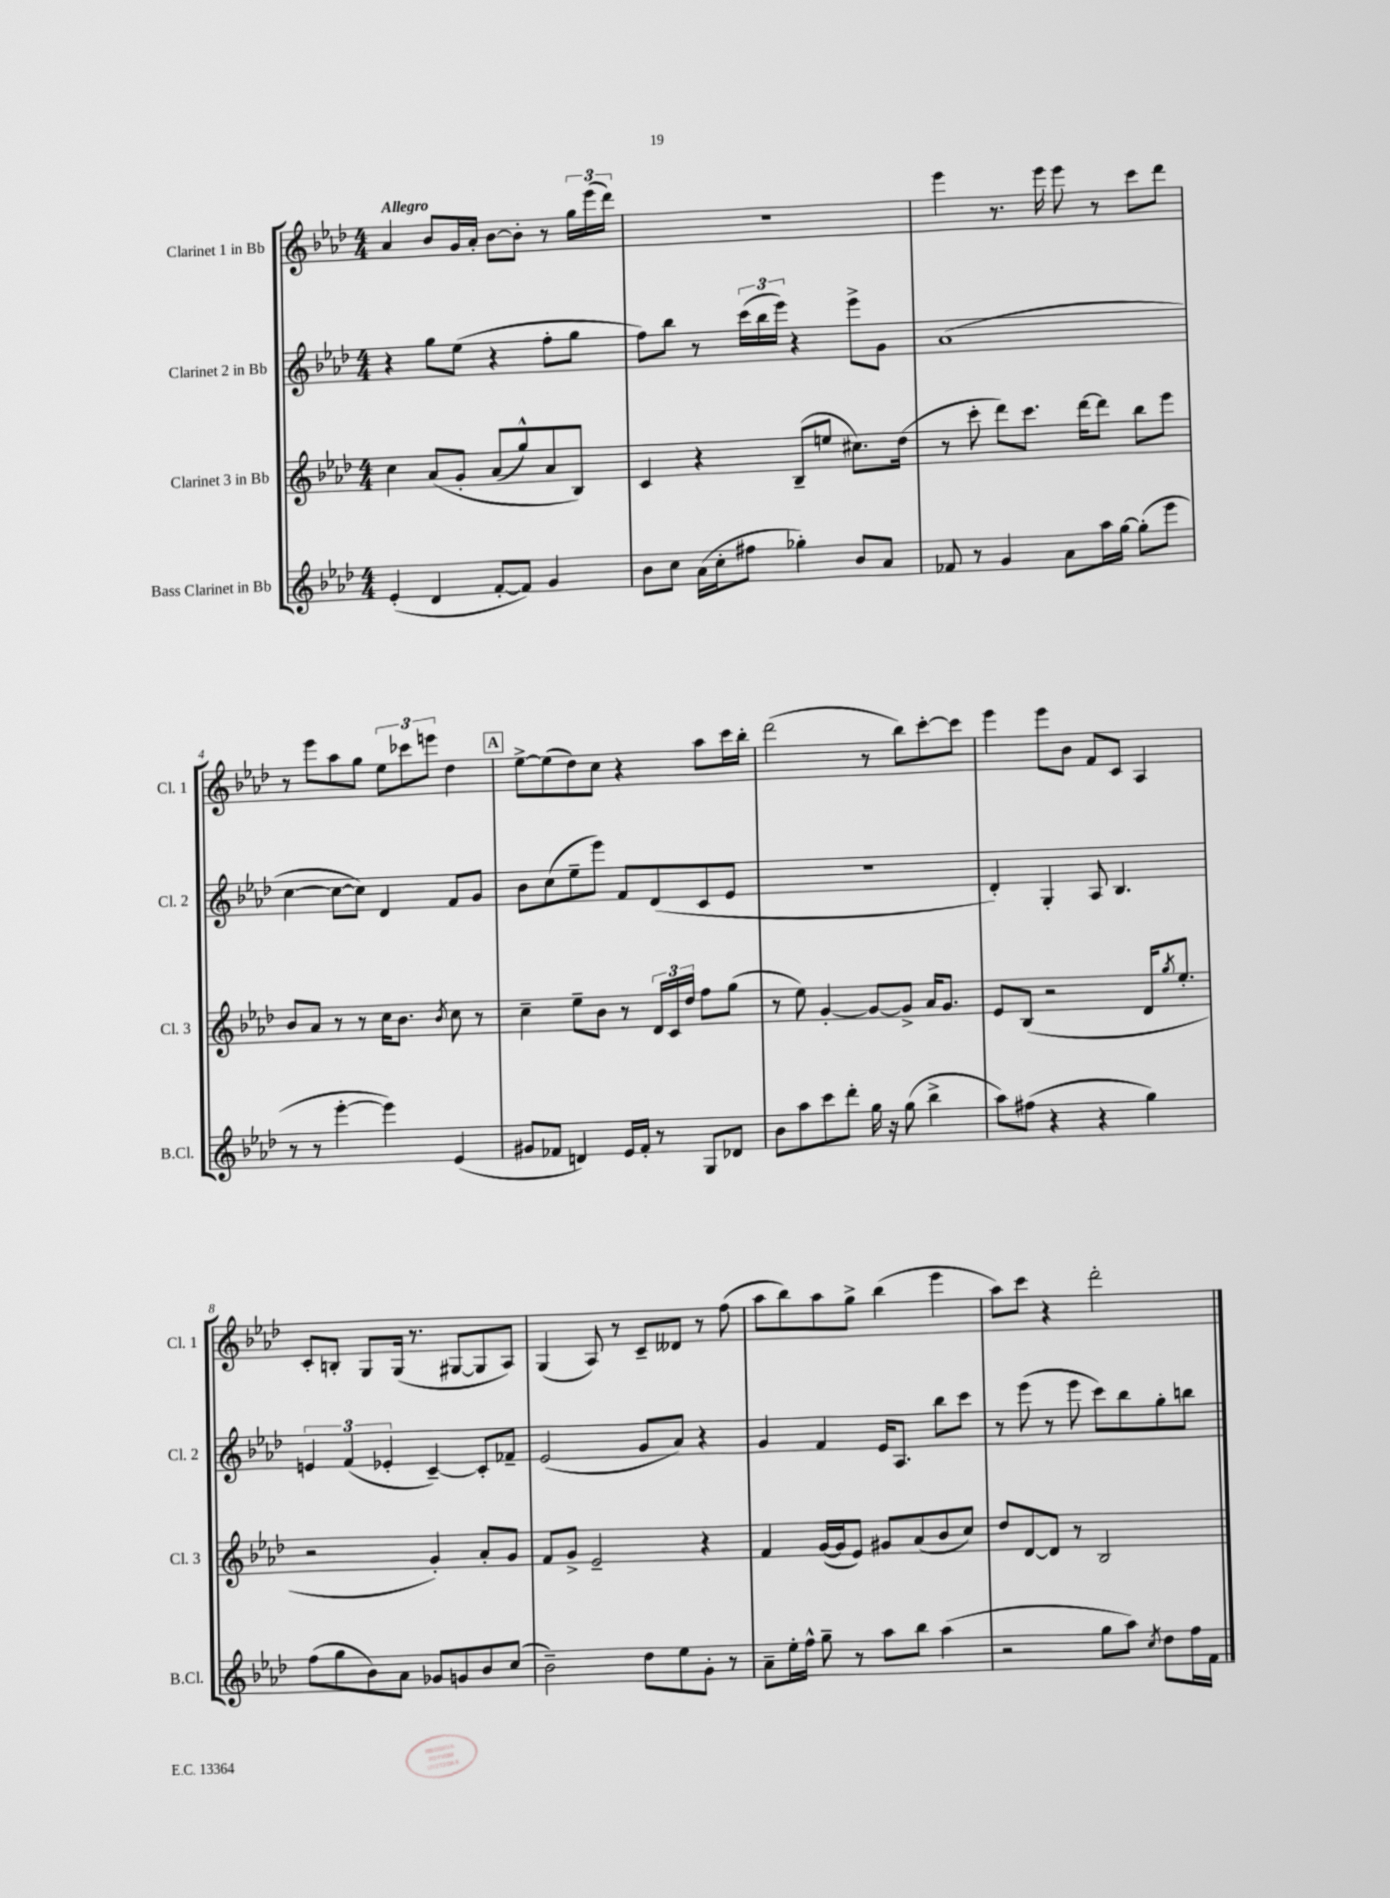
<<
\new StaffGroup <<
\new Staff = "s0" \with { instrumentName = "Clarinet 1 in Bb" shortInstrumentName = "Cl. 1" } {
    \clef treble \key aes \major \numericTimeSignature \time 4/4 \tempo "Allegro"
    aes'4 bes'8 g'16 aes'16-. bes'8~ bes'8-. r8 \tuplet 3/2 { g''16 ees'''16( des'''16) } |
    R1 |
    ees'''4 r8. ees'''16 ees'''8 r8 c'''8 des'''8 |
    r8 ees'''8 aes''8 g''8 \tuplet 3/2 { ees''8 ces'''8 e'''8 } des''4 |
    \mark \markup { \box "A" } ees''8~-> ees''8( des''8) c''8 r4 aes''8 c'''16 bes''16-. |
    des'''2( r8 bes''8) c'''8~-. c'''8 |
    ees'''4 ees'''8 bes'8 f'8 c'8 aes4 |
    c'8-. b8-. g8 g16( r8. gis8~ gis8 aes8) |
    g4( aes8) r8 c'8-- deses'8 r8 f''8( |
    aes''8 bes''8) aes''8 g''8-> bes''4( ees'''4 |
    aes''8) c'''8 r4 des'''2-. \bar "|." |
}
\new Staff = "s1" \with { instrumentName = "Clarinet 2 in Bb" shortInstrumentName = "Cl. 2" } {
    \clef treble \key aes \major \numericTimeSignature \time 4/4
    r4 g''8 ees''8( r4 f''8-. g''8 |
    f''8) bes''8 r8 \tuplet 3/2 { c'''16( bes''16 ees'''16) } r4 ees'''8-> g'8 |
    aes'1( |
    c''4~ c''8~ c''8) des'4 f'8 g'8 |
    \mark \markup { \box "A" } bes'8 c''8( ees''8-- ees'''8) f'8 des'8( c'8 ees'8 |
    R1 |
    des'4-.) g4-. aes8 bes4. |
    \tuplet 3/2 { e'4 f'4( ees'4-. } c'4~--) c'8-. fes'8-- |
    ees'2( g'8 aes'8) r4 |
    g'4 f'4 ees'16 aes8. bes''8 c'''8 |
    r8 ees'''8( r8 ees'''8 c'''8) bes''8 g''8-. b''8 \bar "|." |
}
\new Staff = "s2" \with { instrumentName = "Clarinet 3 in Bb" shortInstrumentName = "Cl. 3" } {
    \clef treble \key aes \major \numericTimeSignature \time 4/4
    c''4 aes'8\( g'8-. aes'8( g''8-^) aes'8 bes8\) |
    c'4 r4 bes8--( e''8 cis''8.) des''16( |
    r8 c'''8-. des'''8) c'''8. des'''16~ des'''8 bes''8 ees'''8 |
    bes'8 aes'8 r8 r8 c''16 bes'8. \acciaccatura { bes'8 } c''8 r8 |
    \mark \markup { \box "A" } c''4-- ees''8-- bes'8 r8 \tuplet 3/2 { des'16 c'16 des''16 } f''8 g''8( |
    r8 ees''8) g'4~-. g'8~ g'8-> aes'16 g'8. |
    ees'8 bes8( r2 des'16 \acciaccatura { g''8 } ees''8.-. |
    r2 g'4-.) aes'8-. g'8 |
    f'8 g'8-> ees'2-- r4 |
    f'4 g'16~( g'16 ees'8) gis'8 aes'8( bes'8 c''8) |
    des''8 des'8~ des'8 r8 bes2 \bar "|." |
}
\new Staff = "s3" \with { instrumentName = "Bass Clarinet in Bb" shortInstrumentName = "B.Cl." } {
    \clef treble \key aes \major \numericTimeSignature \time 4/4
    ees'4-.( des'4 f'8~-. f'8) g'4 |
    bes'8 c''8 aes'16( c''16-. fis''8 ges''4-.) bes'8 aes'8 |
    fes'8 r8 g'4 aes'8 aes''16 g''16~ g''8-.( ees'''8 |
    r8 r8 ees'''4~-. ees'''4) ees'4( |
    \mark \markup { \box "A" } gis'8 fes'8 d'4) ees'16 fes'16-. r8 g8 des'8 |
    bes'8 aes''8 c'''8 des'''8-. g''16 r16 g''8( bes''4-> |
    aes''8) fis''8( r4 r4 g''4) |
    f''8( g''8 bes'8) aes'8 ges'8 g'8 bes'8 c''8( |
    bes'2--) des''8 ees''8 g'8-. r8 |
    aes'8-- ees''16-. f''16-^ g''8-- r8 aes''8 bes''8 aes''4( |
    r2 g''8 aes''8) \acciaccatura { c''8 } des''8 f''16 f'16 \bar "|." |
}
>>
>>
